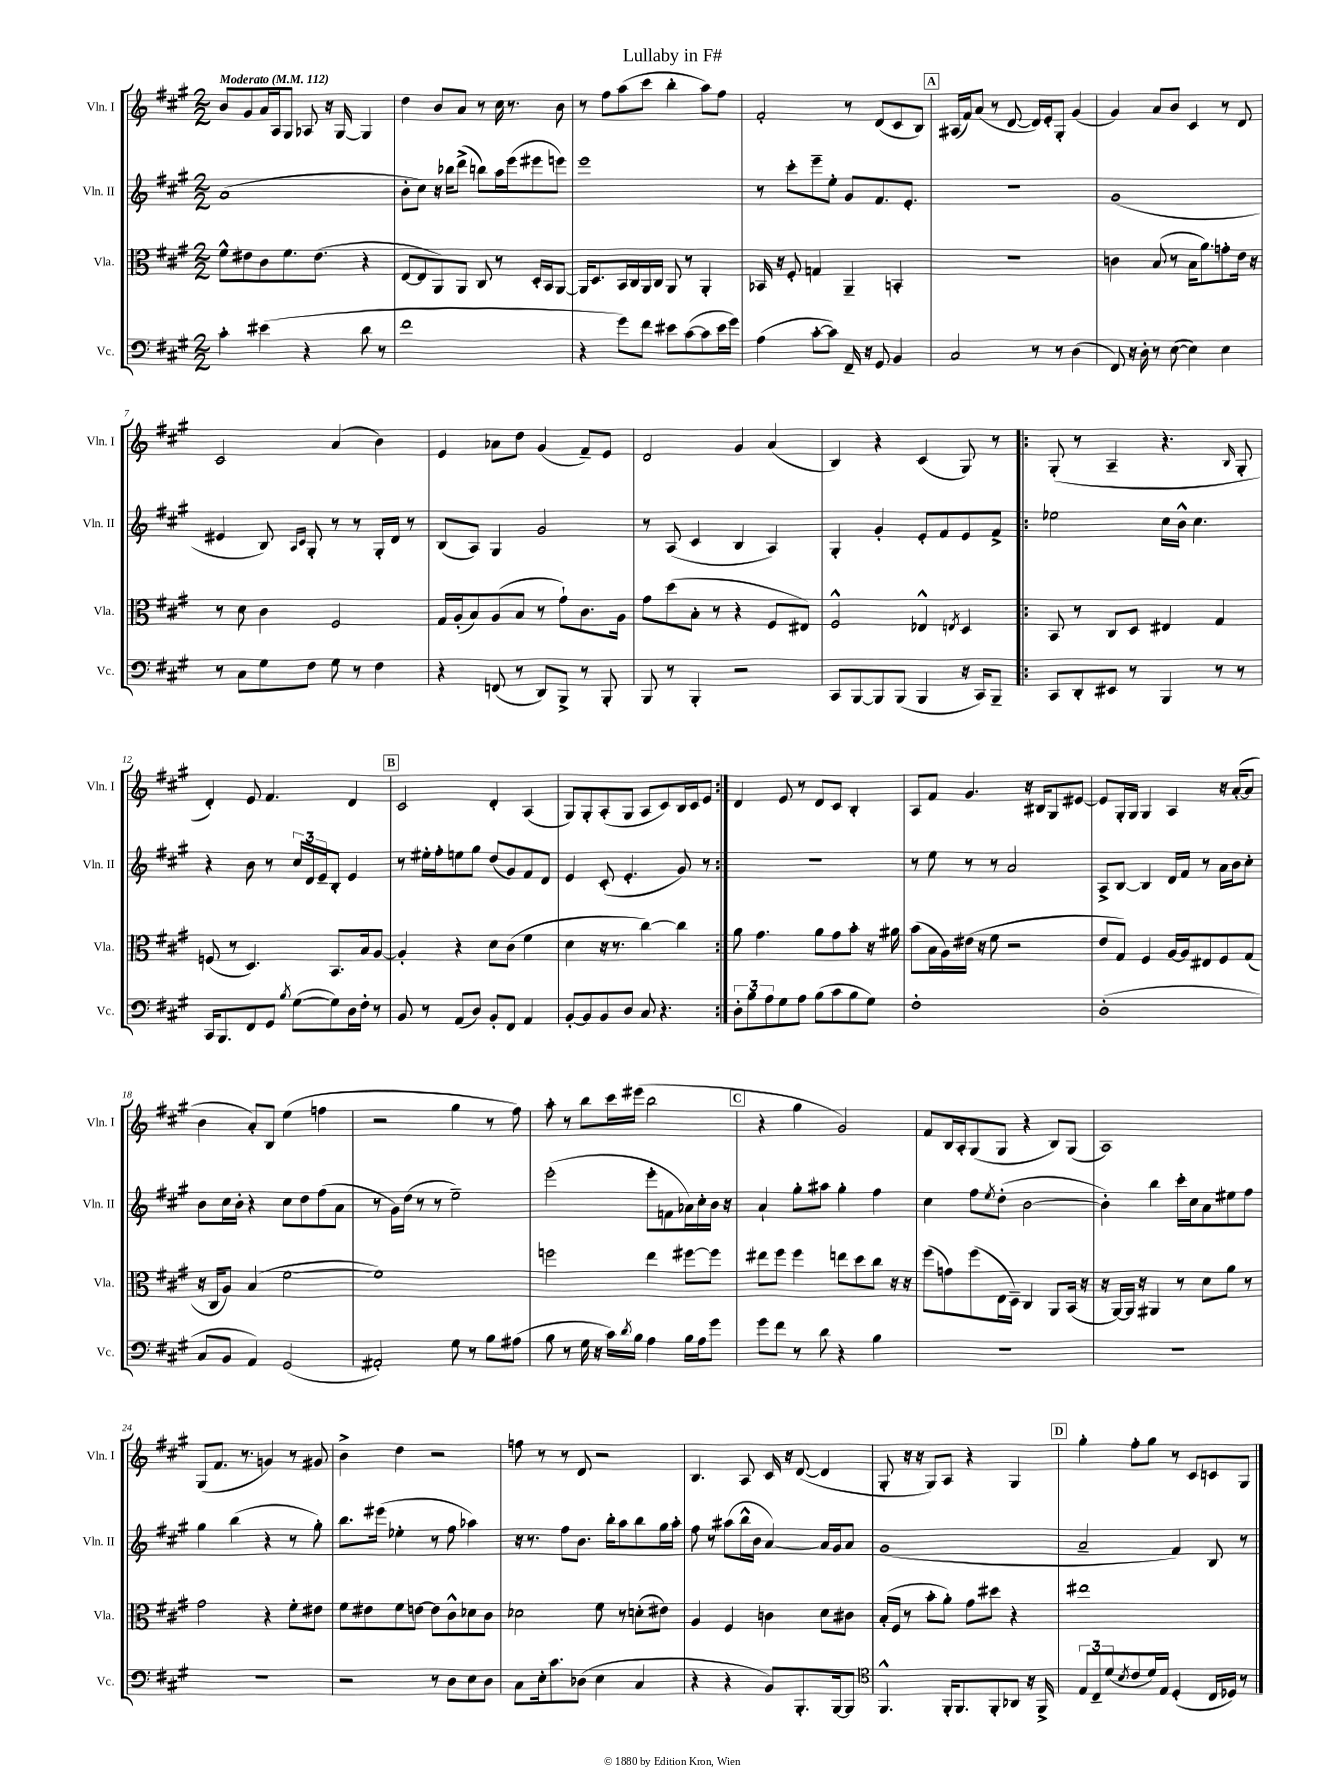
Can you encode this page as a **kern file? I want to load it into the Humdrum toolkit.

**kern	**kern	**kern	**kern
*staff4	*staff3	*staff2	*staff1
*clefF4	*clefC3	*clefG2	*clefG2
*k[f#c#g#]	*k[f#c#g#]	*k[f#c#g#]	*k[f#c#g#]
*M2/2	*M2/2	*M2/2	*M2/2
*MM112	*MM112	*MM112	*MM112
4c#'	8f#^^	(1a	8b
.	8e#	.	8g#
(4e#	8c#	.	16a
.	.	.	16A
.	8.f#	.	8G#
4r	.	.	8A-
.	(8.e#	.	.
.	.	.	16r
.	.	.	[16G#
8d	4r	.	4G#]
8r	.	.	.
=	=	=	=
1f#	[8E	8b'	4dd
.	8E]	8cc#)	.
.	8AA)	16r	8b
.	.	16bb-	.
.	8AA	(8ddd^	8a
.	8C#	8bb)	8r
.	8r	16aa	16cc#
.	.	(16eee	8.r
.	16D'	8eee#	.
.	16BB	.	.
.	[8AA	8eee)	8b
=	=	=	=
4r	16AA]	1eee	8r
.	8.D	.	.
.	.	.	8ff#
8g#)	16BB	.	(8aa
.	16C#	.	.
8f#	16AA	.	8ccc#
.	16C#	.	.
8e#	8AA	.	4bb'
([8c#	8r	.	.
8c#]	4AA'	.	8aa)
16e#	.	.	8ff#
16g#)	.	.	.
=	=	=	=
(4A	16BB-	8r	2f#'
.	16r	.	.
.	8F#'	8ccc#'	.
[8c#'	4G	8eee~	.
8c#])	.	8ee'	.
16FF#~	4AA~	8g#	8r
16r	.	.	.
8GG#	.	8.f#	(8d
4BB	4BB'	.	8c#
.	.	8.e'	.
.	.	.	8B)
=	=	=	=
2C#	1r	1r	(16A#
.	.	.	16f#)
.	.	.	(8a
.	.	.	8r
.	.	.	[8d
8r	.	.	16d])
.	.	.	16e'
8r	.	.	8G#'
(4D	.	.	(4g#
=	=	=	=
8FF#)	4c	(1g#	4g#)
16r	.	.	.
16D'	.	.	.
8r	(8B	.	8a
([8E	8r	.	8b
4E])	16B	.	4c#
.	8.a)	.	.
4E	8g'	.	8r
.	16e	.	8d
.	16r	.	.
=	=	=	=
8r	8r	4e#	2c#
8C#	8d	.	.
8G#	4c#	8B)	.
.	.	16qqA	.
.	.	16qqc#	.
8F#	.	8G#'	.
8G#	2F#	8r	(4a
8r	.	8r	.
4F#	.	16G#'	4b)
.	.	16d	.
.	.	8r	.
=	=	=	=
4r	16G#	(8B	4e
.	(16A'	.	.
.	8B)	8A)	.
(8FF	(8A	4G#	8a-
8r	8B	.	8dd
8DD)	8r	2g#	(4g#
8BBB^	8g#`)	.	.
8r	8.c#	.	8f#~)
8BBB'	.	.	8e
.	16A	.	.
=	=	=	=
8BBB	8g#	8r	2d
8r	(8dd	(8A	.
4BBB'	8B'	4c#	.
.	8r	.	.
2r	4r	4B	4g#
.	8F#	4A)	(4a
.	8E#)	.	.
=	=	=	=
8CC#	2F#^^	4G#'	4B)
[8BBB	.	.	.
8BBB]	.	4g#'	4r
(8BBB	.	.	.
4BBB	4E-^^	8e'	(4c#
.	.	8f#	.
.	8qE	.	.
16r	4D	8e	8G#)
16CC#)	.	.	.
8BBB~	.	8f#^	8r
=!|:	=!|:	=!|:	=!|:
8CC#	8BB	2ee-	(8G#'
8DD'	8r	.	8r
8EE#	8C#	.	4A~
8r	8D	.	.
4BBB	4E#	16cc#	4.r
.	.	16b^^	.
.	.	4.cc#	.
8r	4G#	.	.
.	.	.	16qqB
8r	.	.	8G#'
=	=	=	=
16CC#	(8F	4r	4d')
8.BBB	.	.	.
.	8r	.	.
8FF#	4.D)	8b	8e
8GG#	.	8r	4.f#
8qB	.	.	.
([8G#	.	24cc#	.
.	.	24d	.
.	.	24e~	.
8G#])	8.BB	8B'	.
16D	.	4e	4d
16F#'	16B	.	.
8r	[8A	.	.
=	=	=	=
8BB	4A']	8r	2c#
8r	.	16ee#'	.
.	.	16ff#'	.
(8AA	4r	8ee	.
8D)	.	8gg#	.
8BB'	8d	(8dd	4d'
8FF#	(8c#	8g#)	.
4AA	4f#	8f#	(4A
.	.	8d	.
=	=	=	=
[8BB'	4d	4e	8G#)
8BB]	.	.	8G#'
8BB	16r	(8c#'	(8A'
.	8.r	.	.
8D	.	4.e'	8G#
8C#	[4cc#)	.	8A
4.r	.	.	8c#)
.	4cc#]	8g#)	16B
.	.	.	16c#
.	.	8r	8e
=:|!	=:|!	=:|!	=:|!
12D'	8a	1r	4d
12B	.	.	.
.	4.g#	.	.
12A	.	.	.
8G#	.	.	8e
8A	.	.	8r
(8B	8a	.	8d
8c#	8g#	.	8c#
8B	8b'	.	4B'
8G#)	16r	.	.
.	16a#	.	.
=	=	=	=
1F#'	(8b	8r	8A
.	16B	8ee	8f#
.	16A)	.	.
.	(16e#	8r	4.g#
.	16r	.	.
.	8f#	8r	.
.	2r	2a	.
.	.	.	16r
.	.	.	16B#
.	.	.	8G#
.	.	.	[8e#
=	=	=	=
(1D'	8e	8A^	8e#]
.	8G#)	[8B	16G#'
.	.	.	16G#
.	4F#	4B]	4G#
.	[16A	16d	4A
.	16A]	16f#	.
.	8E#	8r	.
.	8F#	16a	16r
.	.	16b	([16a'
.	(8G#	8cc#'	8a]
=	=	=	=
8C#	16r	8b	4b
.	16C#	.	.
8BB	8A)	16cc#	.
.	.	16b'	.
4AA)	(4B	4r	8a')
.	.	.	8B
(2GG#	[2f#	8cc#	(4ee
.	.	8dd	.
.	.	(8ff#	4ff
.	.	8a	.
=	=	=	=
2AA#')	1f#])	8r	2r
.	.	16g#)	.
.	.	(16dd	.
.	.	8r	.
.	.	8r	.
8G#	.	2ee~)	4gg#
8r	.	.	.
8B	.	.	8r
(8A#	.	.	8ff#)
=	=	=	=
8B	2ff	(2eee'	8aa'
8r	.	.	8r
16G#	.	.	8bb
16r	.	.	.
16c#)	.	.	16ccc#
8qd	.	.	.
16B	.	.	(16eee#
4A	4ee	8eee'	2bb
.	.	8f	.
16B	[8ff#	16a-)	.
16A	.	16cc#'	.
8g#	8ff#]	16b	.
.	.	16r	.
=	=	=	=
8g#	8ee#	4a`	4r
8f#	8ff#	.	.
8r	4ff#	8gg#'	4gg#
8d	.	8aa#	.
4r	8ee	4gg#'	2g#)
.	8dd	.	.
4B	8cc#	4ff#	.
.	16r	.	.
.	16r	.	.
=	=	=	=
1r	(8ff#	4cc#	8f#
.	8g)	.	16B
.	.	.	16A'
.	(8ff#	8ff#	(8G#
.	.	8qee	.
.	16E	(8dd'	8G#
.	16D~)	.	.
.	4C#	[2b	4r
.	8AA	.	8B)
.	(16BB	.	(8G#
.	16r	.	.
=	=	=	=
1r	16r	4b'])	1A)
.	[16AA)	.	.
.	16AA]	.	.
.	16r	.	.
.	4AA#	4bb	.
.	8r	16ccc#'	.
.	.	16cc#	.
.	8d	8a	.
.	8a	8ee#	.
.	8r	8ff#	.
=	=	=	=
1r	2g#	4gg#	(8G#
.	.	.	8.f#
.	.	(4bb	.
.	.	.	8.r
.	4r	4r	4g)
.	8f#'	8r	8r
.	8e#	8gg#')	8g#
=	=	=	=
2r	8f#	8.bb	4b^
.	8e#	.	.
.	.	(16eee#	.
.	8f#	4ee-'	4dd
.	[8e	.	.
8r	8e]	8r	2r
8D	8c#^^	8ff#	.
8E	8d-	4aa-)	.
8D	8c#	.	.
=	=	=	=
8C#	2d-	16r	8ff
.	.	8.r	.
16E'	.	.	8r
8.c#	.	.	.
.	.	8ff#	8r
(8D-	.	8.b	8d
4E	8f#	.	2r
.	.	16bb'	.
.	8r	8aa	.
4C#	(8d'	8bb	.
.	8e#)	16gg#	.
.	.	16aa'	.
=	=	=	=
4r	4A	8ff#	4.B
.	.	8r	.
4r	4F#	(8aa#	.
.	.	16bb^^	8A
.	.	16b	.
8BB)	4c	[4a)	16c#
.	.	.	16r
8.BBB'	.	.	([8d
.	8d	16a]	4d]
[16BBB	.	16g#	.
8BBB]	8c#	8a	.
=	=	=	=
*clefC4	*	*	*
4.FF#^^	(16B'	(1g#	8G#'
.	16F#	.	.
.	8r	.	16r
.	.	.	16r
.	8b'	.	8G#)
16FF#'	8a')	.	8A
8.FF#	.	.	.
.	8g#	.	4r
8FF#'	8dd#	.	.
8AA-	4r	.	4G#
16r	.	.	.
16FF#^	.	.	.
=	=	=	=
12E	1ee#	2a~	4gg#'
12C#~	.	.	.
(12d	.	.	.
8qB	.	.	.
8c#	.	.	8ff#'
16d)	.	.	8gg#
16E	.	.	.
(4D'	.	4f#)	8r
.	.	.	8c#
16C#	.	8B	8c
16D-)	.	.	.
8r	.	8r	8G#
==	==	==	==
*-	*-	*-	*-
